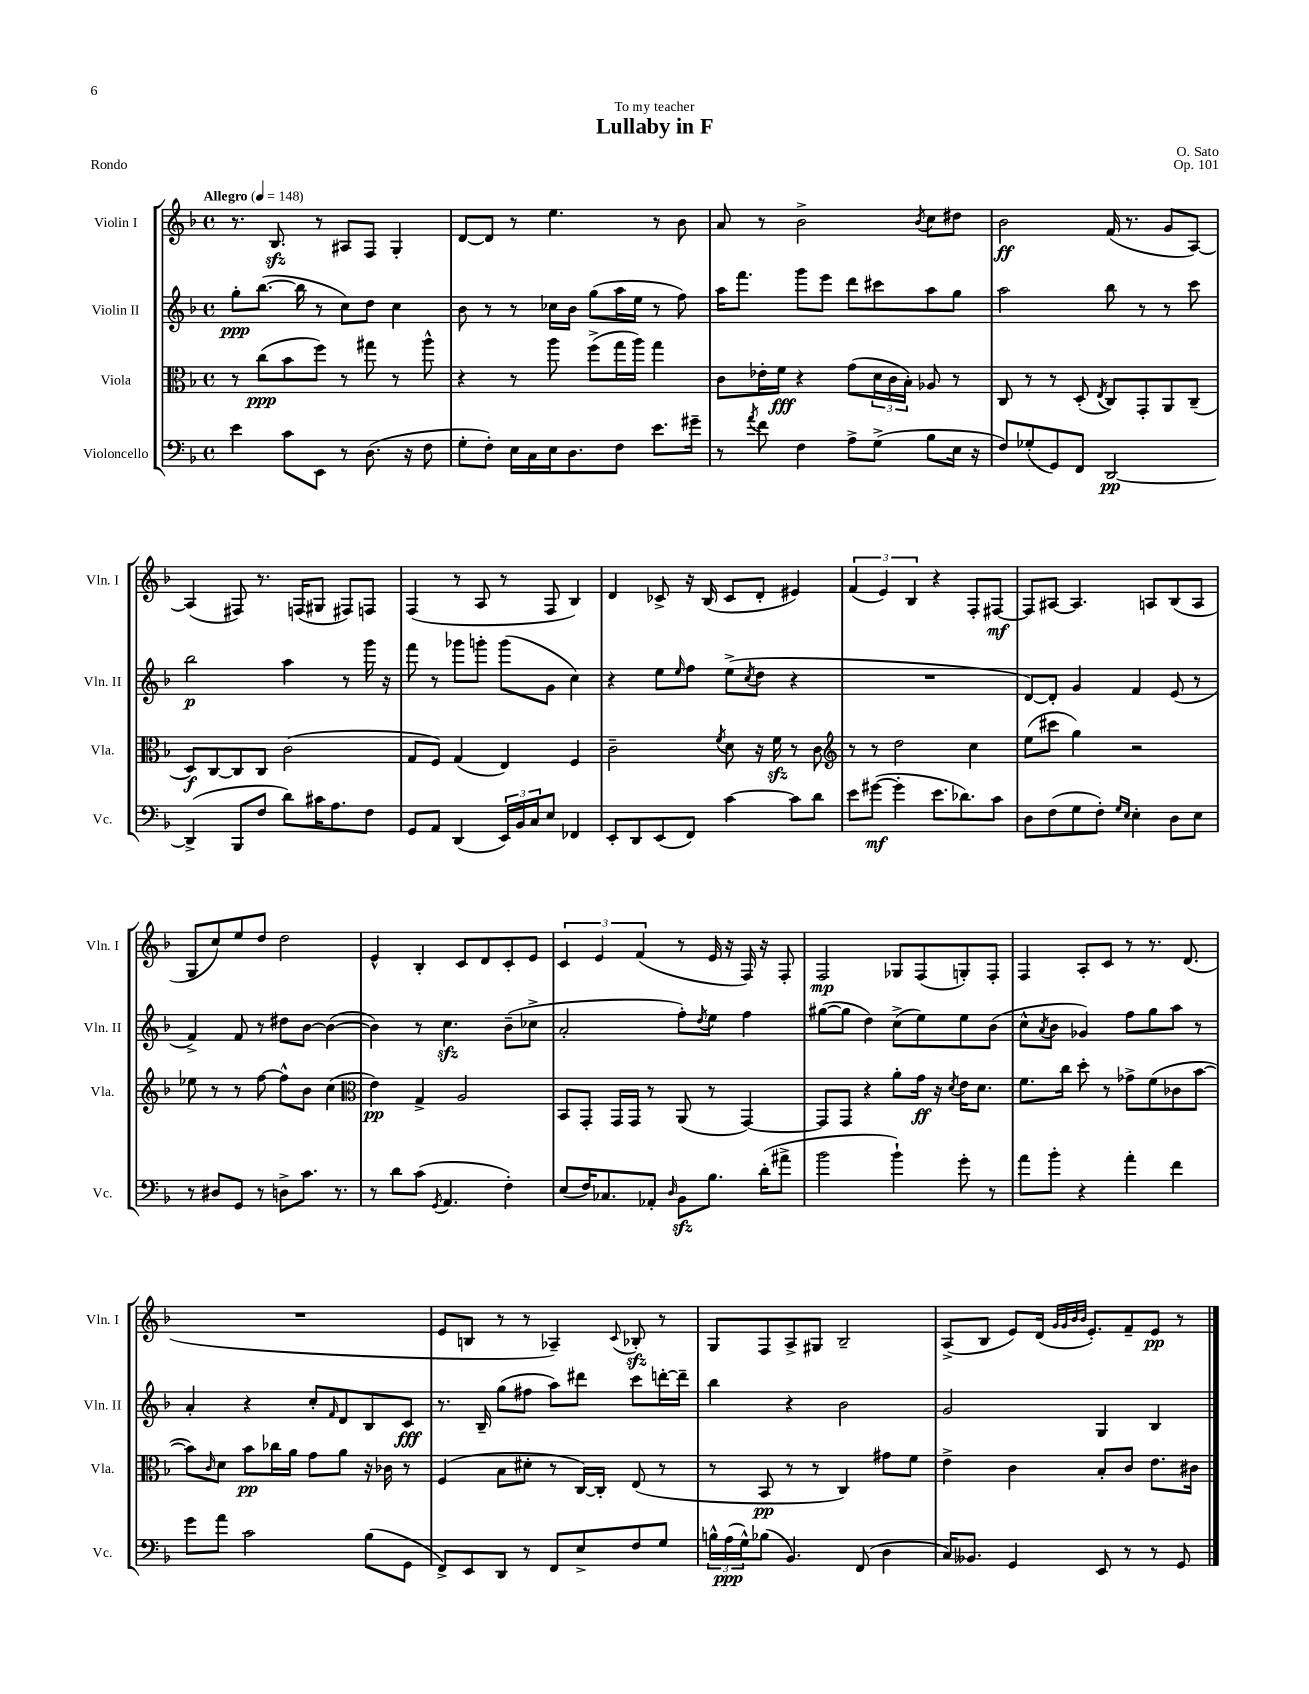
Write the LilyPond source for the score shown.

\header { title = "Lullaby in F" composer = "O. Sato" dedication = "To my teacher" opus = "Op. 101" piece = "Rondo" }
<<
\new StaffGroup <<
\new Staff = "s0" \with { instrumentName = "Violin I" shortInstrumentName = "Vln. I" } {
    \clef treble \key f \major \defaultTimeSignature \time 4/4 \tempo "Allegro" 4 = 148
    r8. bes8.\sfz r8 ais8 f8 g4-. |
    d'8~ d'8 r8 e''4. r8 bes'8 |
    a'8 r8 bes'2-> \acciaccatura { bes'8 } c''8 dis''8 |
    bes'2\ff f'16( r8. g'8 a8~) |
    a4( fis8) r8. f16( gis8 fis8) f8 |
    f4( r8 a8 r8 f8 bes4) |
    d'4 ces'8-> r16 bes16( ces'8 d'8-. eis'4) |
    \tuplet 3/2 { f'4( e'4) bes4 } r4 f8-. fis8~\mf |
    fis8 ais8~ ais4. a8 bes8( a8 |
    g8 c''8) e''8 d''8 d''2 |
    e'4-^ bes4-. c'8 d'8 c'8-. e'8 |
    \tuplet 3/2 { c'4 e'4 f'4( } r8 e'16 r16 f16) r16 f8-. |
    f2\mp ges8 f8( g8-.) f8-. |
    f4 a8-. c'8 r8 r8. d'8.( |
    R1 |
    e'8 b8 r8 r8 aes4--) \appoggiatura { c'8 } bes8-.\sfz r8 |
    g8 f8 a8-> gis8 bes2-- |
    a8->( bes8 e'8) d'16( \grace { g'32 g'32 bes'32 bes'32 } e'8.-.) f'8-- e'8\pp r8 \bar "|." |
}
\new Staff = "s1" \with { instrumentName = "Violin II" shortInstrumentName = "Vln. II" } {
    \clef treble \key f \major \defaultTimeSignature \time 4/4
    g''8-.\ppp bes''8.~( bes''16 r8 c''8) d''8 c''4 |
    bes'8 r8 r8 ces''16 bes'16 g''8( a''16 e''16 r8 f''8) |
    a''16 f'''8. g'''8 e'''8 d'''8 cis'''8 a''8 g''8 |
    a''2 bes''8 r8 r8 c'''8 |
    bes''2\p a''4 r8 g'''16 r16 |
    f'''8 r8 ges'''8 g'''8-. g'''8( g'8 c''4) |
    r4 e''8 \grace { e''16 } f''8 e''8->( \acciaccatura { c''8 } d''8 r4 |
    R1 |
    d'8~) d'8-. g'4 f'4 e'8( r8 |
    f'4->) f'8 r8 dis''8 bes'8~ bes'4~( |
    bes'4) r8 c''4.\sfz bes'8--( ces''8-> |
    a'2-. f''8-.) \acciaccatura { d''8 } e''8 f''4 |
    gis''8~( gis''8 d''4) c''8->( e''8) e''8 bes'8( |
    c''8-^ \acciaccatura { a'8 } bes'8 ges'4) f''8 g''8 a''8 r8 |
    a'4-. r4 c''8-. \grace { f'16 } d'8 bes8 c'8\fff |
    r8. bes16-- g''8( fis''8 a''8) dis'''8 c'''8 d'''16~-. d'''16-- |
    bes''4 r4 bes'2 |
    g'2 g4 bes4 \bar "|." |
}
\new Staff = "s2" \with { instrumentName = "Viola" shortInstrumentName = "Vla." } {
    \clef alto \key f \major \defaultTimeSignature \time 4/4
    r8 c''8\ppp( bes'8 f''8) r8 gis''8 r8 a''8-^ |
    r4 r8 a''8 f''8->( g''16 a''16) g''4 |
    c'8 ees'16-. f'16\fff r4 g'8( \tuplet 3/2 { d'16 c'16 bes16-.) } aes8 r8 |
    c8 r8 r8 d8-.( \acciaccatura { e8 } c8) g,8-. a,8 c8--( |
    d8\f) c8~ c8 c8 c'2( |
    g8 f8) g4( e4) f4 |
    c'2-- \acciaccatura { f'8 } d'8 r16 f'16\sfz r8 c'8 |
    \clef treble r8 r8 d''2 c''4 |
    e''8( cis'''8 g''4) r2 |
    ees''8 r8 r8 f''8~ f''8-^ bes'8 c''4( |
    \clef alto e'4\pp) g4-> a2 |
    bes,8 g,8-. g,16 g,16 r8 a,8( r8 g,4~) |
    g,8 g,8 r4 a'8-. g'16\ff r16 \acciaccatura { d'8 } e'16 d'8. |
    f'8. c''16 d''8-. r8 ges'8-> f'8( ces'8 bes'8~ |
    bes'8) \grace { c'16 } d'8 bes'8\pp ces''16 a'16 g'8 a'8 r16 ces'16 r8 |
    f4( bes8 dis'8-. r8 c16~) c16-. e8( r8 |
    r8 bes,8\pp r8 r8 c4) gis'8 f'8 |
    e'4-> c'4 bes8-. c'8 e'8. cis'16 \bar "|." |
}
\new Staff = "s3" \with { instrumentName = "Violoncello" shortInstrumentName = "Vc." } {
    \clef bass \key f \major \defaultTimeSignature \time 4/4
    e'4 c'8 e,8 r8 d8.( r16 f8 |
    g8-. f8-.) e16 c16 e16 d8. f8 e'8. gis'16-- |
    r8 \acciaccatura { a'8 } f'8 f4 a8-> g8->( bes8 e16 r16 |
    f8) ges8-.( g,8) f,8 d,2~\pp |
    d,4->( bes,,8 f8 d'8) cis'16 a8. f8 |
    g,8 a,8 d,4( \tuplet 3/2 { e,16) bes,16 c16 } e8 fes,4 |
    e,8-. d,8 e,8( f,8) c'4~ c'8 d'8 |
    e'8 gis'8~\mf( gis'4-. e'8. des'8.) c'8 |
    d8 f8( g8 f8-.) \grace { g16 e16 } e4-. d8 e8 |
    r8 dis8 g,8 r8 d8-> c'8. r8. |
    r8 d'8 c'8( \acciaccatura { g,8 } a,4. f4-.) |
    e8( f16) ces8. aes,8-. \grace { d16 } bes,8\sfz bes8. d'16-.( ais'8-> |
    bes'2 bes'4-!) g'8-. r8 |
    a'8 bes'8-. r4 a'4-. f'4 |
    g'8 a'8 c'2 bes8( g,8 |
    f,8->) e,8 d,8 r8 f,8 e8-> f8 g8 |
    \tuplet 3/2 { b16-^ a16\ppp( g16-^) } bes8( bes,4.) f,8( d4 |
    c16) beses,8. g,4 e,8 r8 r8 g,8 \bar "|." |
}
>>
>>
\layout { \context { \Score \remove "Bar_number_engraver" } }
